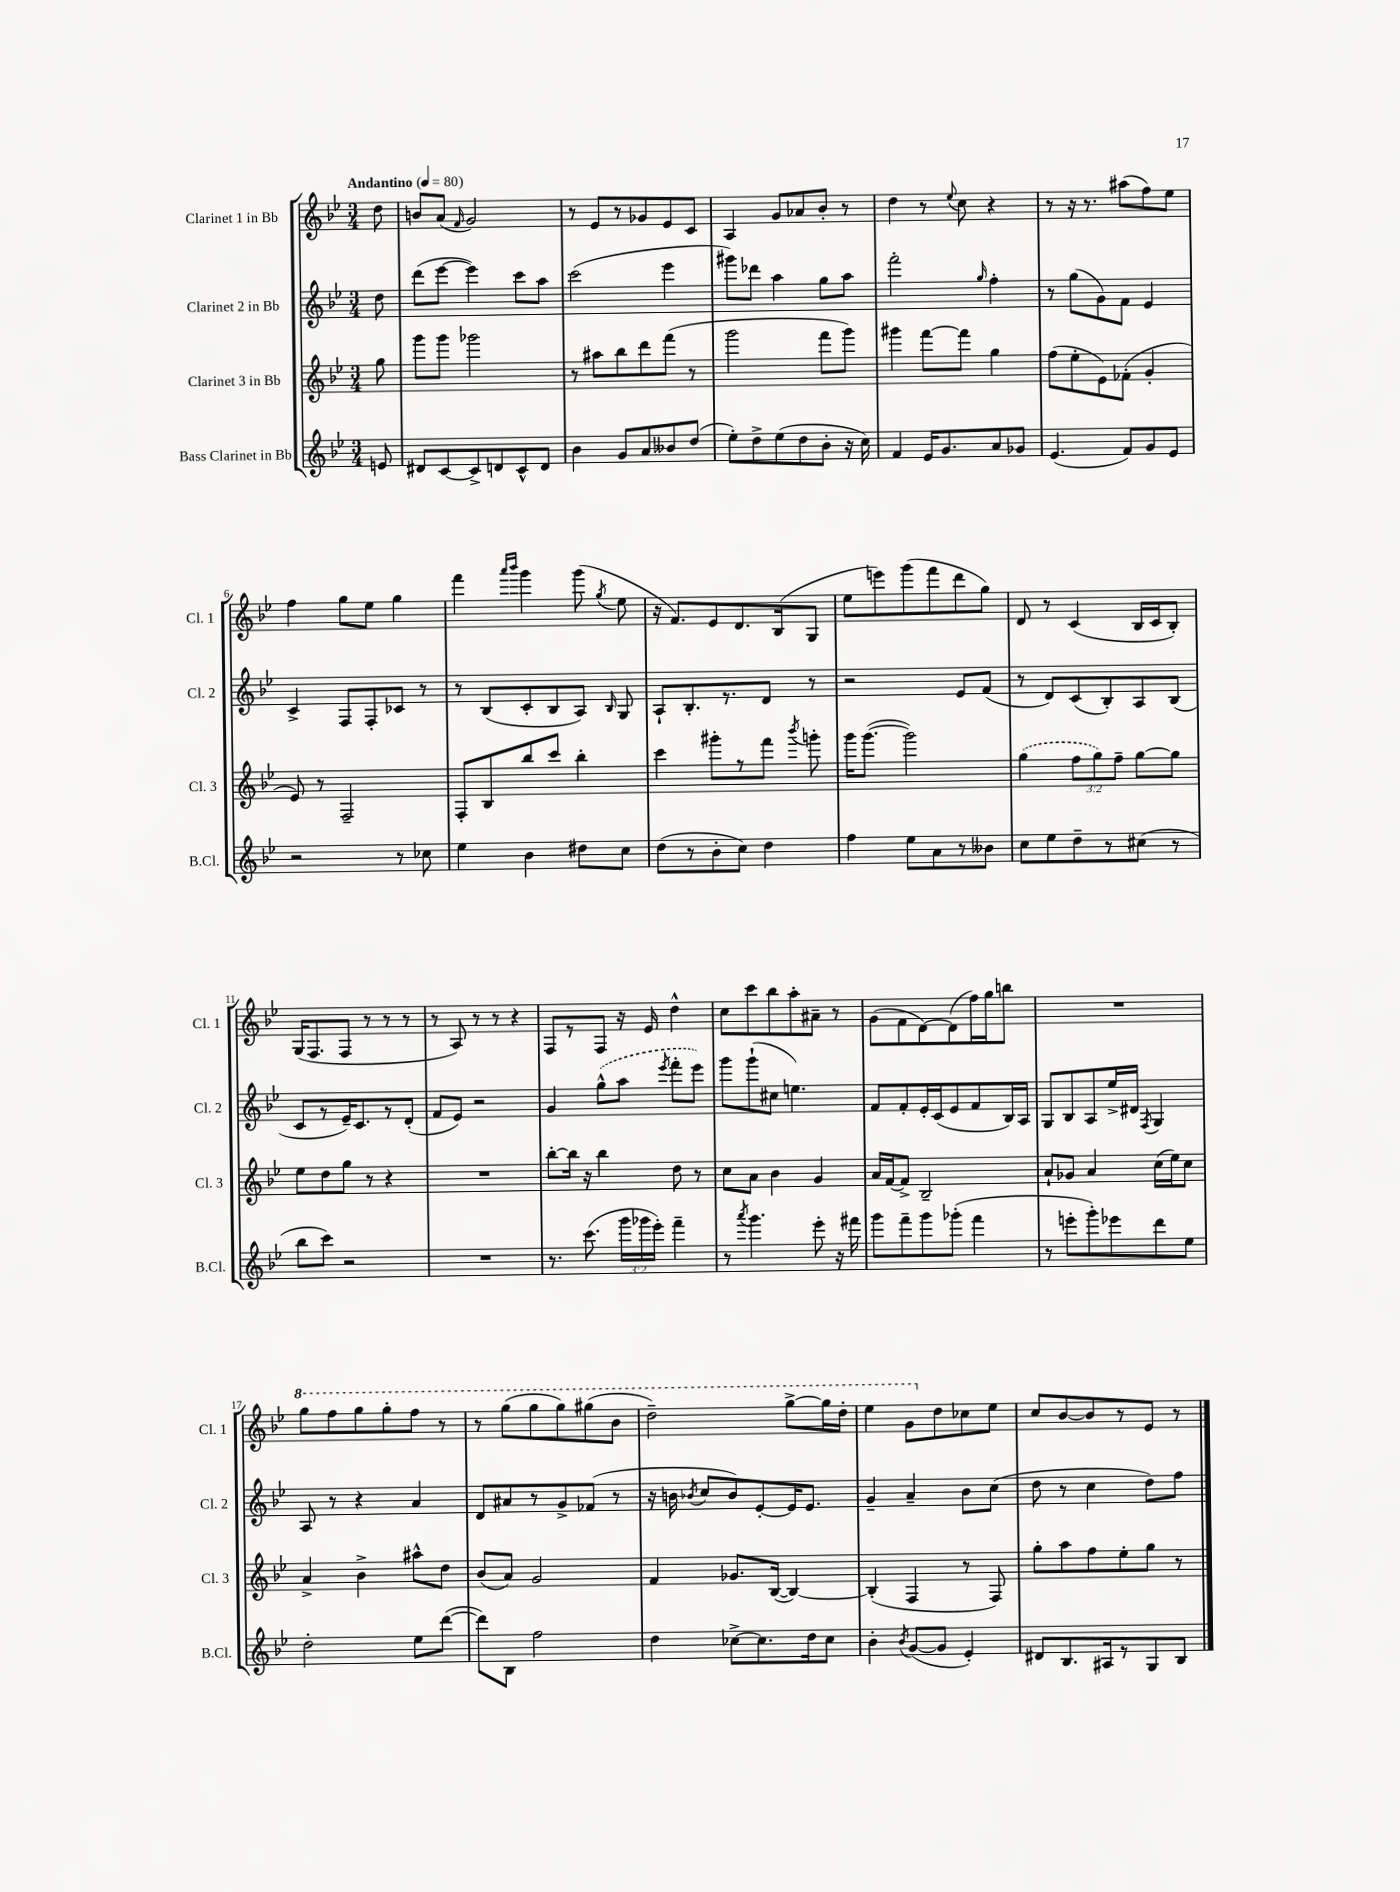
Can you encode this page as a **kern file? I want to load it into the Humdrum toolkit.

**kern	**kern	**kern	**kern
*part4	*part3	*part2	*part1
*staff4	*staff3	*staff2	*staff1
*I"Bass Clarinet in Bb	*I"Clarinet 3 in Bb	*I"Clarinet 2 in Bb	*I"Clarinet 1 in Bb
*I'B.Cl.	*I'Cl. 3	*I'Cl. 2	*I'Cl. 1
*clefG2	*clefG2	*clefG2	*clefG2
*k[b-e-]	*k[b-e-]	*k[b-e-]	*k[b-e-]
*M3/4	*M3/4	*M3/4	*M3/4
*MM80	*MM80	*MM80	*MM80
=	=	=	=
!	!	!	!LO:TX:a:B:t=Andantino
8en/	8gg\	8dd\	8dd\
=1	=1	=1	=1
8d#X/L	8ggg\L	(8ddd\L	8bn/L
[8c/	8ggg\J	[8eee-\J	(8a/J
.	.	.	16qqf/
8c^/]	2ggg-X\	4eee-\])	2g/)
8dn/	.	.	.
8c^^/	.	8ccc\L	.
8d/J	.	8aa\J	.
=2	=2	=2	=2
4b-\	8r	(2ccc\	8r
.	8aa#X\L	.	8e-/L
8g/L	8bb-\	.	8r
8a/	8ddd\	.	8g-X/
8b--X/	(8fff\J	4eee-\	8e-/
(8dd/J	8r	.	8c/J
=3	=3	=3	=3
8ee-'\L)	2ggg\	8ggg#X\L)	4A/
8dd^\	.	8ddd-X\J	.
(8ee-\	.	4aa\	8g/L
8dd\	.	.	8a-X/
8b-'\J	8fff\L	8gg\L	8b-'/J
16r	8ggg\J)	8aa\J	8r
16cc\)	.	.	.
=4	=4	=4	=4
4f/	4ggg#X\	2fff'\	4dd\
16e-/KL	[8fff\L	.	8r
8.g/	.	.	.
.	.	.	8qqee-/
.	8fff\J]	.	8cc\
.	.	16qqgg/	.
8a/	4gg\	4ff'\	4r
8g-X/J	.	.	.
=5	=5	=5	=5
(4.e-/	(8ff\L	8r	8r
.	8ee-'\	(8gg\L	16r
.	.	.	8.r
.	8e-\)	8g\)	.
8f/L)	(8f-X'\J	8f\J	(8aa#X\L
8g/	4g'/	4e-/	8ff\)
8e-/J	.	.	8ee-\J
!!LO:LB:g=z
=6	=6	=6	=6
2r	8e-/)	4c^/	4ff\
.	8r	.	.
.	2F~/	8F/L	8gg\L
.	.	8F'/	8ee-\J
8r	.	8c-X/J	4gg\
8cc-X\	.	8r	.
=7	=7	=7	=7
4ee-\	8F'/L	8r	4fff\
.	8B-/	(8B-/L	.
.	.	.	16qqaaa/LL
.	.	.	16qqbbb-/JJ
4b-\	8bb-/	8c'/	4ggg\
.	8ccc/J	8B-/	.
8dd#X\L	4bb-'\	8A/J)	(8ggg\
.	.	16qqB-/	8qgg/
8cc\J	.	8G/	8ee-\
=8	=8	=8	=8
(8dd\L	4ccc\	8A`/L	16r
.	.	.	8.f/L)
8r	.	8.B-'/	.
8b-'\	8ggg#X'\L	.	8e-/
.	.	8.r	.
8cc\J)	8r	.	8.d/
4dd\	8fff\J	8d/J	.
.	.	.	(16B-/k
.	8qbbb-/	.	.
.	8gggn'\	8r	8G/J
=9	=9	=9	=9
4ff\	16ggg\KL	2r	8ee-\L
.	([8.ggg\J	.	.
.	.	.	8eeen\)
8ee-\L	2ggg\])	.	(8ggg\
8a\	.	.	8fff\
8r	.	8e-/L	8ddd\
8b--X\J	.	(8f/J	8gg\J)
=10	=10	=10	=10
8cc\L	(4gg\	8r	8d/
8ee-\	.	8d/L)	8r
8dd~\	12ff\L	(8c/	(4c/
.	12gg\)	.	.
8r	.	8B-'/)	.
.	12ff~\J	.	.
(8cc#X\J	[8gg\L	8A/	16B-/LL
.	.	.	16c/J
8r	8gg\J]	(8B-/J	8B-'/J)
!!LO:LB:g=z
=11	=11	=11	=11
8bb-\L	8ee-\L	8c/L	(16G/KL
.	.	.	8.F/
8ccc\J)	8dd\	8r	.
2r	8gg\J	16e-~/K)	8F/J
.	.	8.c/	.
.	8r	.	8r
.	4r	8r	8r
.	.	(8d'/J	8r
=12	=12	=12	=12
2.r	2.r	8f/L	8r
.	.	8e-/J)	8A/)
.	.	2r	8r
.	.	.	8r
.	.	.	4r
=13	=13	=13	=13
8.r	[8bb-'\L	4g/	8F/L
.	16bb-\Jk]	.	8r
(8.ccc\	16r	.	.
.	4bb-\	(8gg^^\L	8F/J
24ggg\LL	.	8aa\J	16r
24ggg-X\	.	.	.
.	.	.	16e-/
24eee-'\JJ)	.	.	.
.	.	8qeee-/	.
4fff~\	8dd\	8fff'\L	4dd^^\
.	8r	8eee-\J)	.
=14	=14	=14	=14
8r	8cc\L	8ggg\L	8cc\L
8qaaa/	.	.	.
4.ggg\	8a\J	(8ggg`\	8ccc\
.	4b-\	8cc#X\J	8bb-\
.	.	4.een\)	8aa'\
8eee-'\	4g/	.	8a#X~\J
16r	.	.	8r
16fff#X\	.	.	.
=15	=15	=15	=15
8ggg\L	16a/LL	8f/L	(8g\L
.	[16f/J	.	.
8fff~\	8f^/J]	8f'/	8f\
8ggg\	2B-~/	16e-'/L	[8d\)
.	.	(16c/J	.
(8ggg-X'\J	.	8e-/	(8d\]
4fff\	.	8f/	16ff\L)
.	.	.	16gg\J
.	.	16B-/L)	8bbn\J
.	.	16A/JJ	.
=16	=16	=16	=16
8r	8a`/L	8G/L	2.r
8eeen'\L	8g-X/J	8B-/	.
8ggg'\)	4a/	8A/	.
8eee-X\	.	16ee-^/L	.
.	.	16d#X/JJ	.
.	.	8qF/	.
8ddd\	(16cc\LL	4G/	.
.	16ee-\J)	.	.
8ee-\J	8cc\J	.	.
!!LO:LB:g=z
=17	=17	=17	=17
*	*	*	*8va
2dd'\	4a^/	8A/	8ggg\L
.	.	8r	8fff\
.	4b-^\	4r	8ggg\
.	.	.	8ggg'\
8ee-\L	8aa#X^^\L	4a/	8fff\J
([8ddd\J	8dd\J	.	8r
=18	=18	=18	=18
8ddd\L])	(8b-/L	8d/L	8r
8B-\J	8a/J)	8a#X/	(8ggg\L
2ff\	2g/	8r	8ggg\
.	.	8g^/	8ggg\)
.	.	(8f-X/J	(8ggg#X\
.	.	8r	8bb-\J
=19	=19	=19	=19
4dd\	4f/	16r	2ddd~\)
.	.	16bn\	.
.	.	8qb-X/	.
.	.	8cc/L	.
[8cc-X^\L	8.g-X/L	8b-/)	.
8.cc-\]	.	[8e-'/	.
.	([16B-/Jk	.	.
.	4B-/_)	16e-/K]	[8ggg^\L
16dd\k	.	8.e-/J	.
8cc-\J	.	.	16ggg\L]
.	.	.	16ddd'\JJ
=20	=20	=20	=20
4b-'\	(4B-'/]	4g~/	4eee-\
8qb-/	.	.	.
([8g/L	4F/	4a~/	8gg\L
*	*	*	*X8va
8g/J]	.	.	8dd\
4e-'/)	8r	8b-\L	8cc-X\
.	8F/)	(8cc\J	8ee-\J
=21	=21	=21	=21
8d#X/L	8gg'\L	8dd\	8cc/L
8.B-/	8aa\	8r	[8b-/
.	8ff\	4cc\	8b-/]
16A#X/k	.	.	.
8r	8ee-'\	.	8r
8G/	8gg\J	8dd\L)	8e-/J
8B-/J	8r	8ff\J	8r
==	==	==	==
*-	*-	*-	*-
